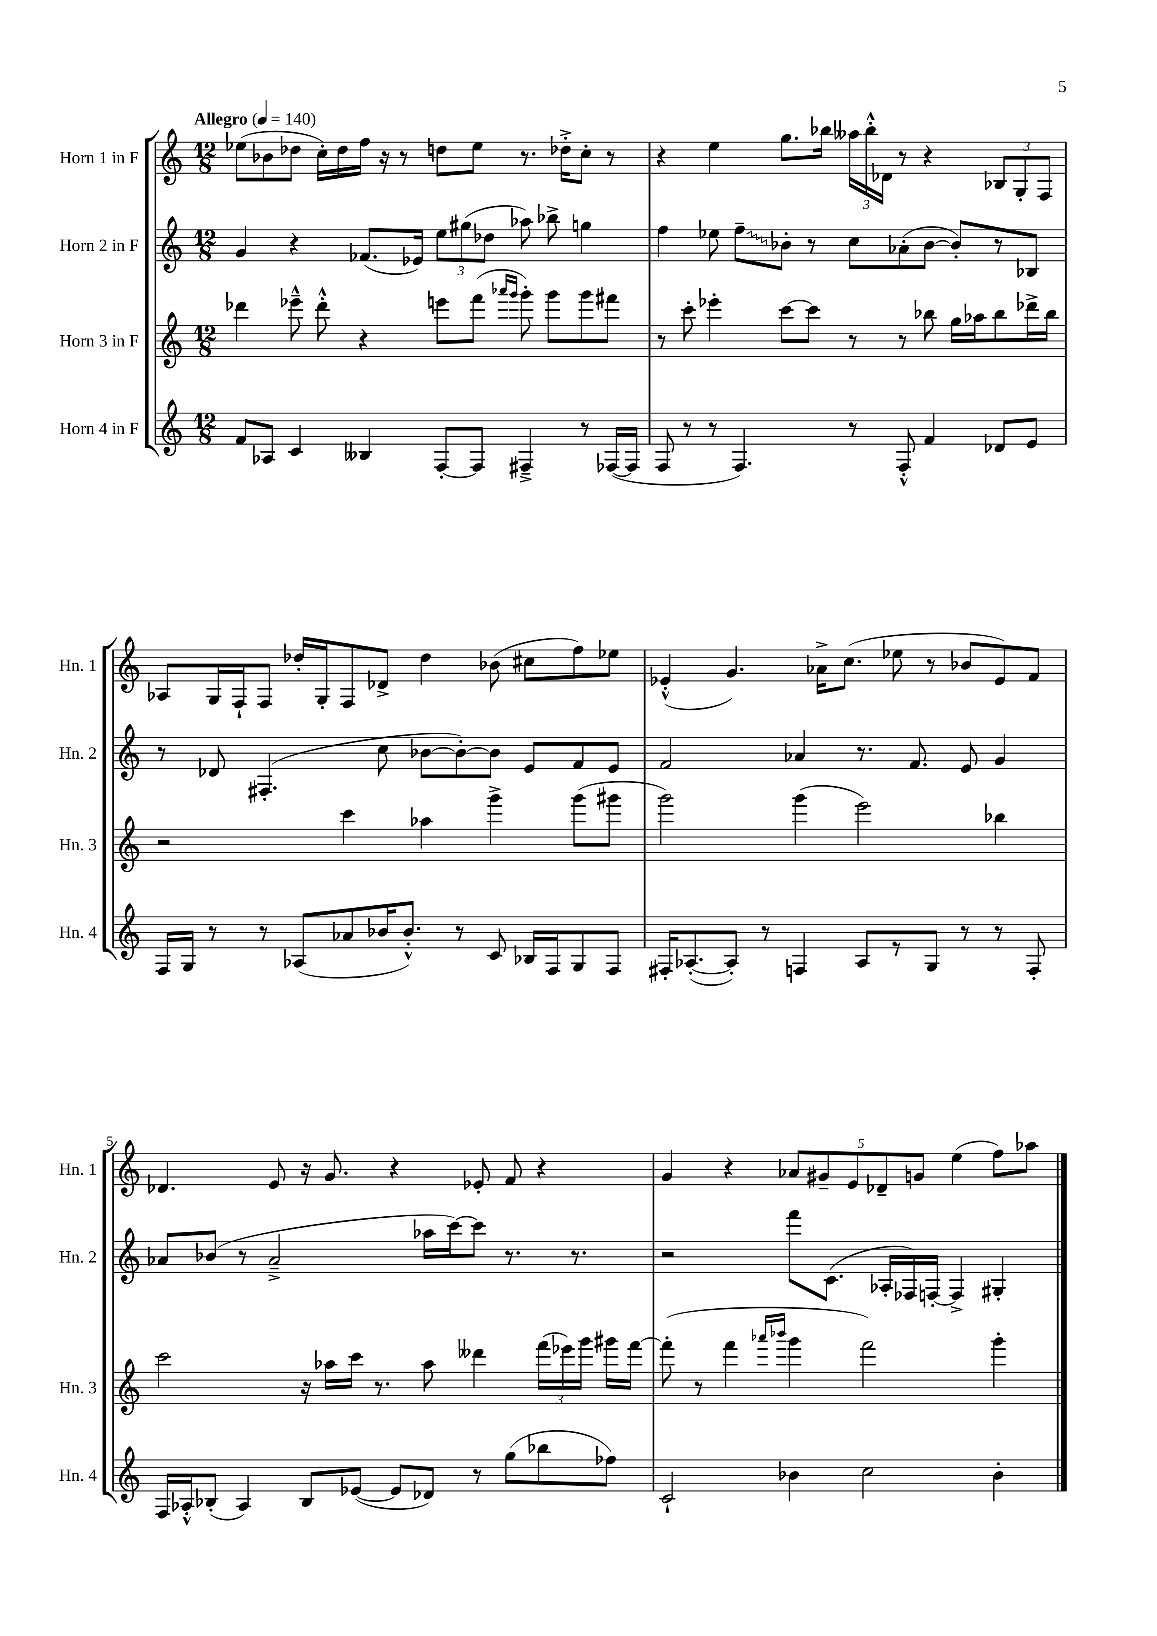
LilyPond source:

<<
\new StaffGroup <<
\new Staff = "s0" \with { instrumentName = "Horn 1 in F" shortInstrumentName = "Hn. 1" } {
    \clef treble \key c \major \numericTimeSignature \time 12/8 \tempo "Allegro" 4 = 140
    \autoBeamOff ees''8[( bes'8 des''8] c''16[-.) des''16 f''16] r16 r8 d''8[ ees''8] r8. des''16[-.-> c''8]-. r8 |
    r4 e''4 g''8.[ bes''16] \tuplet 3/2 { aeses''16[ bes''16-.-^ des'16] } r8 r4 \tuplet 3/2 { bes8[ g8-. f8] } |
    aes8[ g16 f16-! f8] des''16[-. g16-. f8 des'8]-> des''4 bes'8( cis''8[ f''8) ees''8] |
    ees'4-.-^( g'4.) aes'16[-> c''8.]( ees''8 r8 bes'8[ ees'8) f'8] |
    des'4. e'8 r16 g'8. r4 ees'8-. f'8 r4 |
    g'4 r4 \tuplet 5/4 { aes'8[ gis'8-- e'8 des'8-- g'8] } e''4( f''8[) aes''8] \bar "|." |
}
\new Staff = "s1" \with { instrumentName = "Horn 2 in F" shortInstrumentName = "Hn. 2" } {
    \clef treble \key c \major \numericTimeSignature \time 12/8
    \autoBeamOff g'4 r4 fes'8.[( ees'16]) \tuplet 3/2 { e''8[ gis''8( des''8] } aes''8) bes''8-> g''4 |
    f''4 ees''8 \once \override Glissando.style = #'zigzag f''8[--\glissando bes'8]-. r8 c''8[ aes'8-.( bes'8]~ bes'8[-.) r8 bes8] |
    r8 des'8 fis4.-.( c''8 bes'8[~ bes'8~-.) bes'8] e'8[ f'8 e'8] |
    f'2 aes'4 r8. f'8. e'8 g'4 |
    aes'8[ bes'8]( r8 aes'2---> aes''16[ c'''16~) c'''8] r8. r8. |
    r2 f'''8[ c'8.]( aes16[-. fes16) f16]~-. f4-> gis4-. \bar "|." |
}
\new Staff = "s2" \with { instrumentName = "Horn 3 in F" shortInstrumentName = "Hn. 3" } {
    \clef treble \key c \major \numericTimeSignature \time 12/8
    \autoBeamOff des'''4 ees'''8---^ des'''8-.-^ r4 e'''8[ f'''8]( \grace { aes'''16[ g'''16] } g'''8-.) g'''8[ g'''8 fis'''8] |
    r8 c'''8-. ees'''4-. c'''8[~ c'''8] r8 r8 bes''8 g''16[ aes''16 bes''8 des'''16-> bes''16] |
    r2 c'''4 aes''4 g'''4-> g'''8[( gis'''8] |
    g'''2) g'''4( e'''2) bes''4 |
    c'''2 r16 aes''16[ c'''16] r8. aes''8 deses'''4 \tuplet 3/2 { f'''16[( ees'''16) g'''16] } gis'''16[ f'''16]~ |
    f'''8-.( r8 f'''4 \grace { aes'''16[ bes'''16] } g'''4 f'''2) g'''4-. \bar "|." |
}
\new Staff = "s3" \with { instrumentName = "Horn 4 in F" shortInstrumentName = "Hn. 4" } {
    \clef treble \key c \major \numericTimeSignature \time 12/8
    \autoBeamOff f'8[ aes8] c'4 beses4 f8[~-. f8] fis4---> r8 fes16[~( fes16] |
    f8 r8 r8 f4.) r8 f8-.-^ f'4 des'8[ e'8] |
    f16[ g16] r8 r8 aes8[( aes'8 bes'16 bes'8.]-.-^) r8 c'8 bes16[ f16 g8 f8] |
    fis16[-. aes8.~-.( aes8]-.) r8 f4 aes8[ r8 g8] r8 r8 f8-. |
    f16[ aes16-.-^ bes8]-.( aes4) bes8[ ees'8]~( ees'8[ des'8]) r8 g''8[( bes''8 fes''8]) |
    c'2-! bes'4 c''2 bes'4-. \bar "|." |
}
>>
>>
\layout { \context { \Score \override BarNumber.break-visibility = ##(#f #t #t) barNumberVisibility = #(every-nth-bar-number-visible 5) } }
